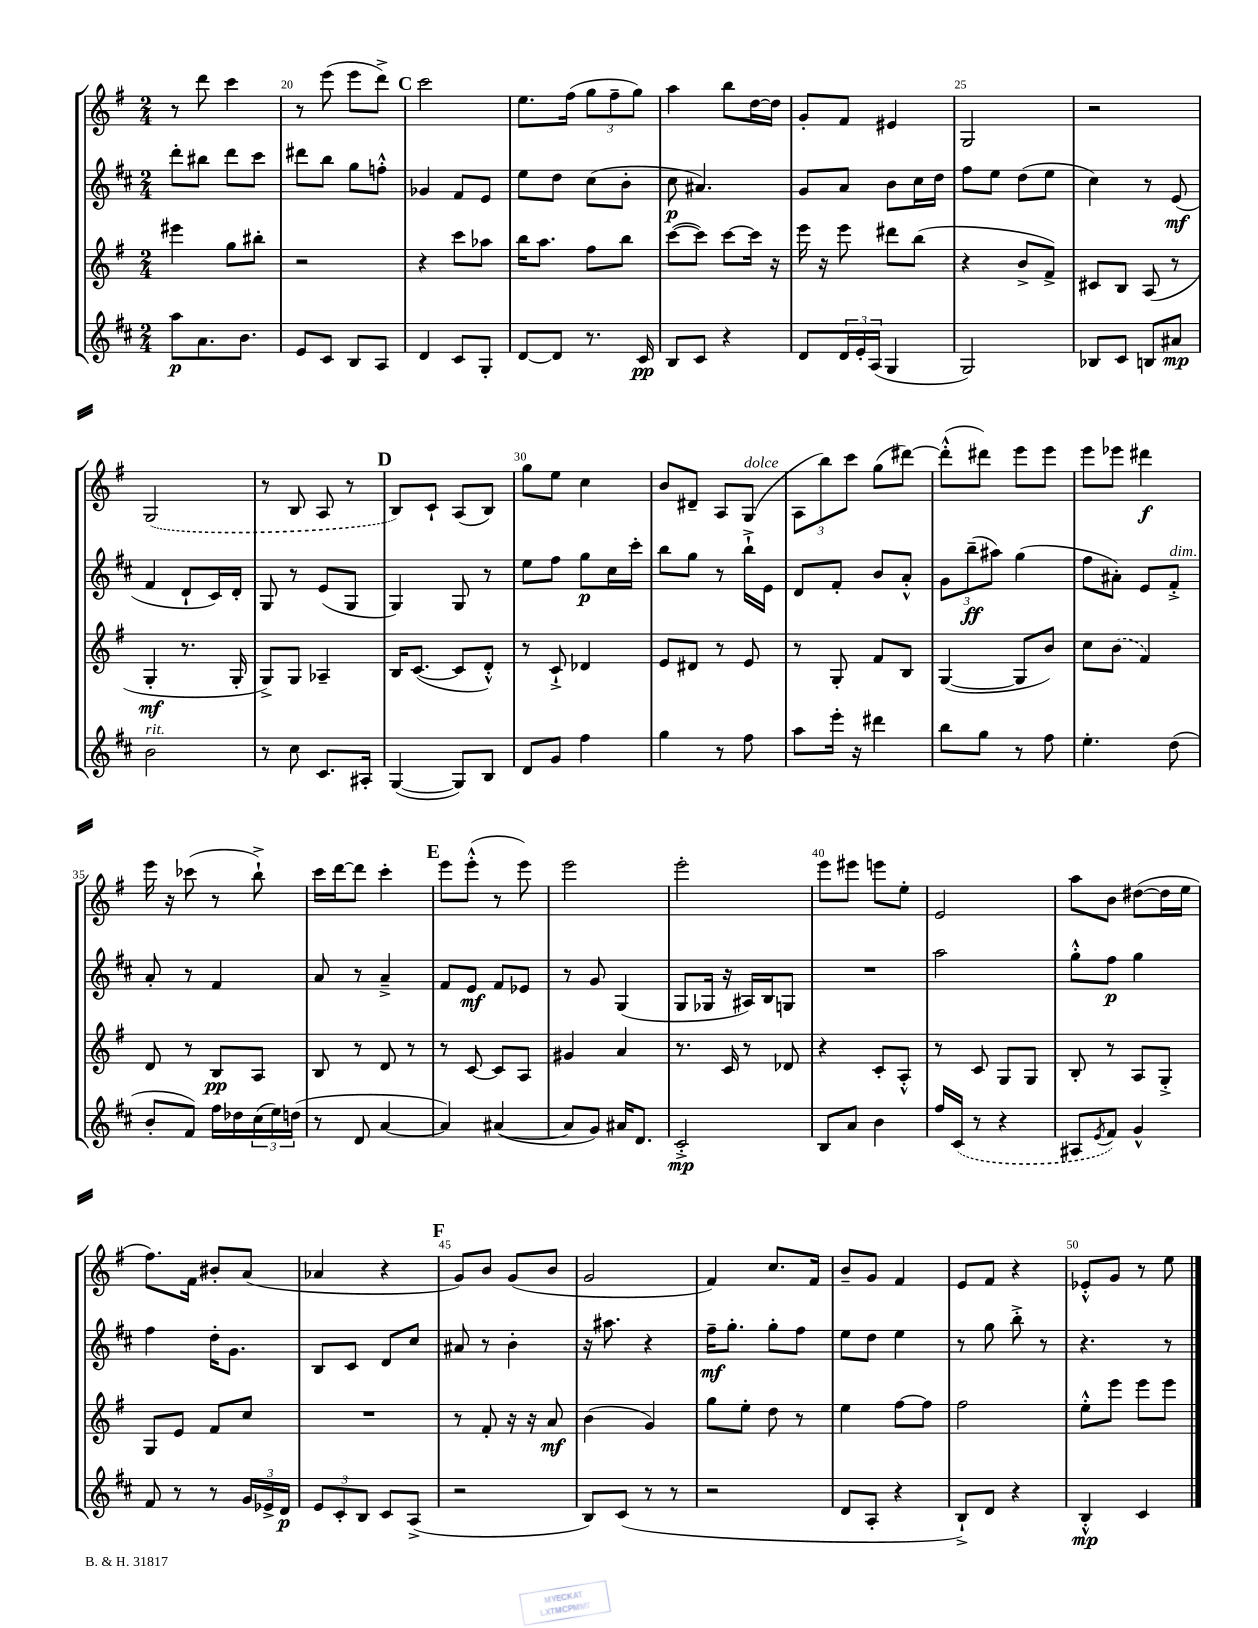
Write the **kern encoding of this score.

**kern	**dynam	**kern	**dynam	**kern	**dynam	**kern	**dynam
*part4	*part4	*part3	*part3	*part2	*part2	*part1	*part1
*staff4	*staff4	*staff3	*staff3	*staff2	*staff2	*staff1	*staff1
*clefG2	*	*clefG2	*	*clefG2	*	*clefG2	*
*k[f#c#]	*	*k[f#]	*	*k[f#c#]	*	*k[f#]	*
*M2/4	*	*M2/4	*	*M2/4	*	*M2/4	*
=19	=19	=19	=19	=19	=19	=19	=19
8aa\L	p	4eee#X\	.	8ddd'\L	.	8r	.
8.a\	.	.	.	8bb#X\J	.	8ddd\	.
.	.	8gg\L	.	8ddd\L	.	4ccc\	.
8.b\J	.	.	.	.	.	.	.
.	.	8bb#X'\J	.	8ccc#\J	.	.	.
=20	=20	=20	=20	=20	=20	=20	=20
8e/L	.	2r	.	8ddd#X\L	.	8r	.
8c#/J	.	.	.	8bb\J	.	(8eee\	.
8B/L	.	.	.	8gg\L	.	8eee\L	.
8A/J	.	.	.	8ffn'^^\J	.	8ddd^\J)	.
!!LO:REH:place=s1:t=C
=21	=21	=21	=21	=21	=21	=21	=21
4d/	.	4r	.	4g-X/	.	2ccc\	.
8c#/L	.	8ccc\L	.	8f#/L	.	.	.
8G'/J	.	8aa-X\J	.	8e/J	.	.	.
=22	=22	=22	=22	=22	=22	=22	=22
[8d/L	.	16bb\KL	.	8ee\L	.	8.ee\L	.
.	.	8.aa\J	.	.	.	.	.
8d/J]	.	.	.	8dd\J	.	.	.
.	.	.	.	.	.	(16ff#\Jk	.
8.r	.	8ff#\L	.	(8cc#\L	.	12gg\L	.
.	.	.	.	.	.	12ff#~\	.
.	.	8bb\J	.	8b'\J	.	.	.
.	.	.	.	.	.	12gg\J)	.
16c#/	pp	.	.	.	.	.	.
=23	=23	=23	=23	=23	=23	=23	=23
8B/L	.	([8ccc\L	.	8cc#\	p	4aa\	.
8c#/J	.	8ccc\J])	.	4.a#X/)	.	.	.
4r	.	[8ccc\L	.	.	.	8bb\L	.
.	.	16ccc\Jk]	.	.	.	[16dd\L	.
.	.	16r	.	.	.	16dd\JJ]	.
=24	=24	=24	=24	=24	=24	=24	=24
8d/L	.	16eee\	.	8g/L	.	8g'/L	.
.	.	16r	.	.	.	.	.
24d/L	.	8eee\	.	8a/J	.	8f#/J	.
24e'/	.	.	.	.	.	.	.
(24A/JJ	.	.	.	.	.	.	.
4G/	.	8ddd#X\L	.	8b\L	.	4e#X/	.
.	.	(8bb\J	.	16cc#\L	.	.	.
.	.	.	.	16dd\JJ	.	.	.
=25	=25	=25	=25	=25	=25	=25	=25
2G/)	.	4r	.	8ff#\L	.	2G/	.
.	.	.	.	8ee\J	.	.	.
.	.	8b^/L	.	(8dd\L	.	.	.
.	.	8f#^/J)	.	8ee\J	.	.	.
=26	=26	=26	=26	=26	=26	=26	=26
8B-X/L	.	8c#X/L	.	4cc#\)	.	2r	.
8c#/J	.	8B/J	.	.	.	.	.
8Bn/L	.	(8A/	.	8r	.	.	.
8a#X/J	mp	8r	.	(8e/	mf	.	.
!!LO:LB:g=z
=27	=27	=27	=27	=27	=27	=27	=27
!LO:TX:a:i:t=rit.	!	!	!	!	!	!	!
2b\	.	4G'/	mf	4f#/	.	(2G/	.
.	.	8.r	.	8d`/L	.	.	.
.	.	.	.	16c#/L)	.	.	.
.	.	16G'/	.	16d'/JJ	.	.	.
=28	=28	=28	=28	=28	=28	=28	=28
8r	.	8G^/L)	.	8G/	.	8r	.
8cc#\	.	8G/J	.	8r	.	8B/	.
8.c#/L	.	4A-X~/	.	(8e/L	.	8A/	.
.	.	.	.	8G/J	.	8r	.
16A#X'/Jk	.	.	.	.	.	.	.
!!LO:REH:place=s1:t=D
=29	=29	=29	=29	=29	=29	=29	=29
([4G/	.	16B/KL	.	4G/)	.	8B/L)	.
.	.	([8.c/J	.	.	.	.	.
.	.	.	.	.	.	8c`/J	.
8G/L])	.	8c/L]	.	8G/	.	(8A/L	.
8B/J	.	8d'^^/J)	.	8r	.	8B/J)	.
=30	=30	=30	=30	=30	=30	=30	=30
8d/L	.	8r	.	8ee\L	.	8gg\L	.
8g/J	.	8c`^/	.	8ff#\J	.	8ee\J	.
4ff#\	.	4d-X/	.	8gg\L	p	4cc\	.
.	.	.	.	16cc#\L	.	.	.
.	.	.	.	16ccc#'\JJ	.	.	.
=31	=31	=31	=31	=31	=31	=31	=31
4gg\	.	8e/L	.	8bb\L	.	8b/L	.
.	.	8d#X/J	.	8gg\J	.	8d#X~/J	.
8r	.	8r	.	8r	.	8A/L	.
!	!	!	!	!	!	!LO:TX:a:i:t=dolce	!
8ff#\	.	8e/	.	16bb`^\LL	.	(8G/J	.
.	.	.	.	16e\JJ	.	.	.
=32	=32	=32	=32	=32	=32	=32	=32
8aa\L	.	8r	.	8d/L	.	12A\L	.
.	.	.	.	.	.	12bb\)	.
16eee'\Jk	.	8G'/	.	8f#'/J	.	.	.
.	.	.	.	.	.	12ccc\J	.
16r	.	.	.	.	.	.	.
4ddd#X\	.	8f#/L	.	8b/L	.	(8gg\L	.
.	.	8B/J	.	8a'^^/J	.	[8ddd#X\J)	.
=33	=33	=33	=33	=33	=33	=33	=33
8bb\L	.	([4G/	.	12g\L	.	(8ddd#'^^\L]	.
.	.	.	.	(12bb~\	ff	.	.
8gg\J	.	.	.	.	.	8ddd#X\J)	.
.	.	.	.	12aa#X\J)	.	.	.
8r	.	8G/L]	.	(4gg\	.	8eee\L	.
8ff#\	.	8b/J)	.	.	.	8eee\J	.
=34	=34	=34	=34	=34	=34	=34	=34
4.ee'\	.	8cc\L	.	8ff#\L	.	8eee\L	.
.	.	(8b\J	.	8a#X'\J)	.	8eee-X\J	.
.	.	4f#/)	.	8e/L	.	4ddd#X\	f
!	!	!	!	!LO:TX:a:i:t=dim.	!	!	!
(8dd\	.	.	.	8f#'^/J	.	.	.
!!LO:LB:g=z
=35	=35	=35	=35	=35	=35	=35	=35
8b'/L	.	8d/	.	8a'/	.	16eee\	.
.	.	.	.	.	.	16r	.
8f#/J)	.	8r	.	8r	.	(8ccc-X\	.
16ff#\LL	.	8B/L	pp	4f#/	.	8r	.
16dd-X\	.	.	.	.	.	.	.
(24cc#\	.	8A/J	.	.	.	8bb`^\)	.
24ee\)	.	.	.	.	.	.	.
(24ddn\JJ	.	.	.	.	.	.	.
=36	=36	=36	=36	=36	=36	=36	=36
8r	.	8B/	.	8a/	.	16ccc\LL	.
.	.	.	.	.	.	[16ddd\J	.
8d/	.	8r	.	8r	.	8ddd\J]	.
[4a/	.	8d/	.	4a~^/	.	4ccc'\	.
.	.	8r	.	.	.	.	.
!!LO:REH:place=s1:t=E
=37	=37	=37	=37	=37	=37	=37	=37
4a/])	.	8r	.	8f#/L	.	8eee\L	.
.	.	[8c/	.	8e/J	mf	(8eee'^^\J	.
([4a#X/	.	8c/L]	.	8f#/L	.	8r	.
.	.	8A/J	.	8e-X/J	.	8eee\)	.
=38	=38	=38	=38	=38	=38	=38	=38
8a#/L]	.	4g#X/	.	8r	.	2eee\	.
8g/J)	.	.	.	8g/	.	.	.
16a#X/KL	.	4a/	.	(4G/	.	.	.
8.d/J	.	.	.	.	.	.	.
=39	=39	=39	=39	=39	=39	=39	=39
2c#'^/	mp	8.r	.	8G/L	.	2eee'\	.
.	.	.	.	16G-X/Jk	.	.	.
.	.	16c/	.	16r	.	.	.
.	.	8r	.	16A#X/LL)	.	.	.
.	.	.	.	16B/J	.	.	.
.	.	8d-X/	.	8Gn/J	.	.	.
=40	=40	=40	=40	=40	=40	=40	=40
8B/L	.	4r	.	2r	.	8eee\L	.
8a/J	.	.	.	.	.	8eee#X\J	.
4b\	.	8c'/L	.	.	.	8eeen\L	.
.	.	8A'^^/J	.	.	.	8ee'\J	.
=41	=41	=41	=41	=41	=41	=41	=41
16ff#/LL	.	8r	.	2aa\	.	2e/	.
(16c#/JJ	.	.	.	.	.	.	.
8r	.	8c/	.	.	.	.	.
4r	.	8G/L	.	.	.	.	.
.	.	8G/J	.	.	.	.	.
=42	=42	=42	=42	=42	=42	=42	=42
8A#X/L	.	8B'/	.	8gg'^^\L	.	8aa\L	.
8qe/	.	.	.	.	.	.	.
8f#/J)	.	8r	.	8ff#\J	p	8b\J	.
4g^^/	.	8A/L	.	4gg\	.	([8dd#X\L	.
.	.	8G'^/J	.	.	.	16dd#\L]	.
.	.	.	.	.	.	16ee\JJ	.
!!LO:LB:g=z
=43	=43	=43	=43	=43	=43	=43	=43
8f#/	.	8G/L	.	4ff#\	.	8.ff#\L)	.
8r	.	8e/J	.	.	.	.	.
.	.	.	.	.	.	16f#\Jk	.
8r	.	8f#/L	.	16dd'\KL	.	8b#X'/L	.
.	.	.	.	8.g\J	.	.	.
24g/LL	.	8cc/J	.	.	.	(8a/J	.
24e-X^/	.	.	.	.	.	.	.
24d/JJ	p	.	.	.	.	.	.
=44	=44	=44	=44	=44	=44	=44	=44
12e/L	.	2r	.	8B/L	.	4a-X/	.
12c#'/	.	.	.	.	.	.	.
.	.	.	.	8c#/J	.	.	.
12B/J	.	.	.	.	.	.	.
8c#/L	.	.	.	8d/L	.	4r	.
(8A^/J	.	.	.	8cc#/J	.	.	.
!!LO:REH:place=s1:t=F
=45	=45	=45	=45	=45	=45	=45	=45
2r	.	8r	.	8a#X/	.	8g/L)	.
.	.	8f#'/	.	8r	.	8b/J	.
.	.	16r	.	4b'\	.	(8g/L	.
.	.	16r	.	.	.	.	.
.	.	8a/	mf	.	.	8b/J	.
=46	=46	=46	=46	=46	=46	=46	=46
8B/L)	.	(4b\	.	16r	.	2g/	.
.	.	.	.	8.aa#X\	.	.	.
(8c#/J	.	.	.	.	.	.	.
8r	.	4g/)	.	4r	.	.	.
8r	.	.	.	.	.	.	.
=47	=47	=47	=47	=47	=47	=47	=47
2r	.	8gg\L	.	16ff#~\KL	mf	4f#/)	.
.	.	.	.	8.gg'\J	.	.	.
.	.	8ee'\J	.	.	.	.	.
.	.	8dd\	.	8gg'\L	.	8.cc/L	.
.	.	8r	.	8ff#\J	.	.	.
.	.	.	.	.	.	16f#/Jk	.
=48	=48	=48	=48	=48	=48	=48	=48
8d/L	.	4ee\	.	8ee\L	.	8b~/L	.
8A'/J	.	.	.	8dd\J	.	8g/J	.
4r	.	[8ff#\L	.	4ee\	.	4f#/	.
.	.	8ff#\J]	.	.	.	.	.
=49	=49	=49	=49	=49	=49	=49	=49
8B`^/L)	.	2ff#\	.	8r	.	8e/L	.
8d/J	.	.	.	8gg\	.	8f#/J	.
4r	.	.	.	8bb'^\	.	4r	.
.	.	.	.	8r	.	.	.
=50	=50	=50	=50	=50	=50	=50	=50
4B'^^/	mp	8ee'^^\L	.	4.r	.	8e-X'^^/L	.
.	.	8eee\J	.	.	.	8g/J	.
4c#/	.	8eee\L	.	.	.	8r	.
.	.	8eee\J	.	8r	.	8ee\	.
==	==	==	==	==	==	==	==
*-	*-	*-	*-	*-	*-	*-	*-
